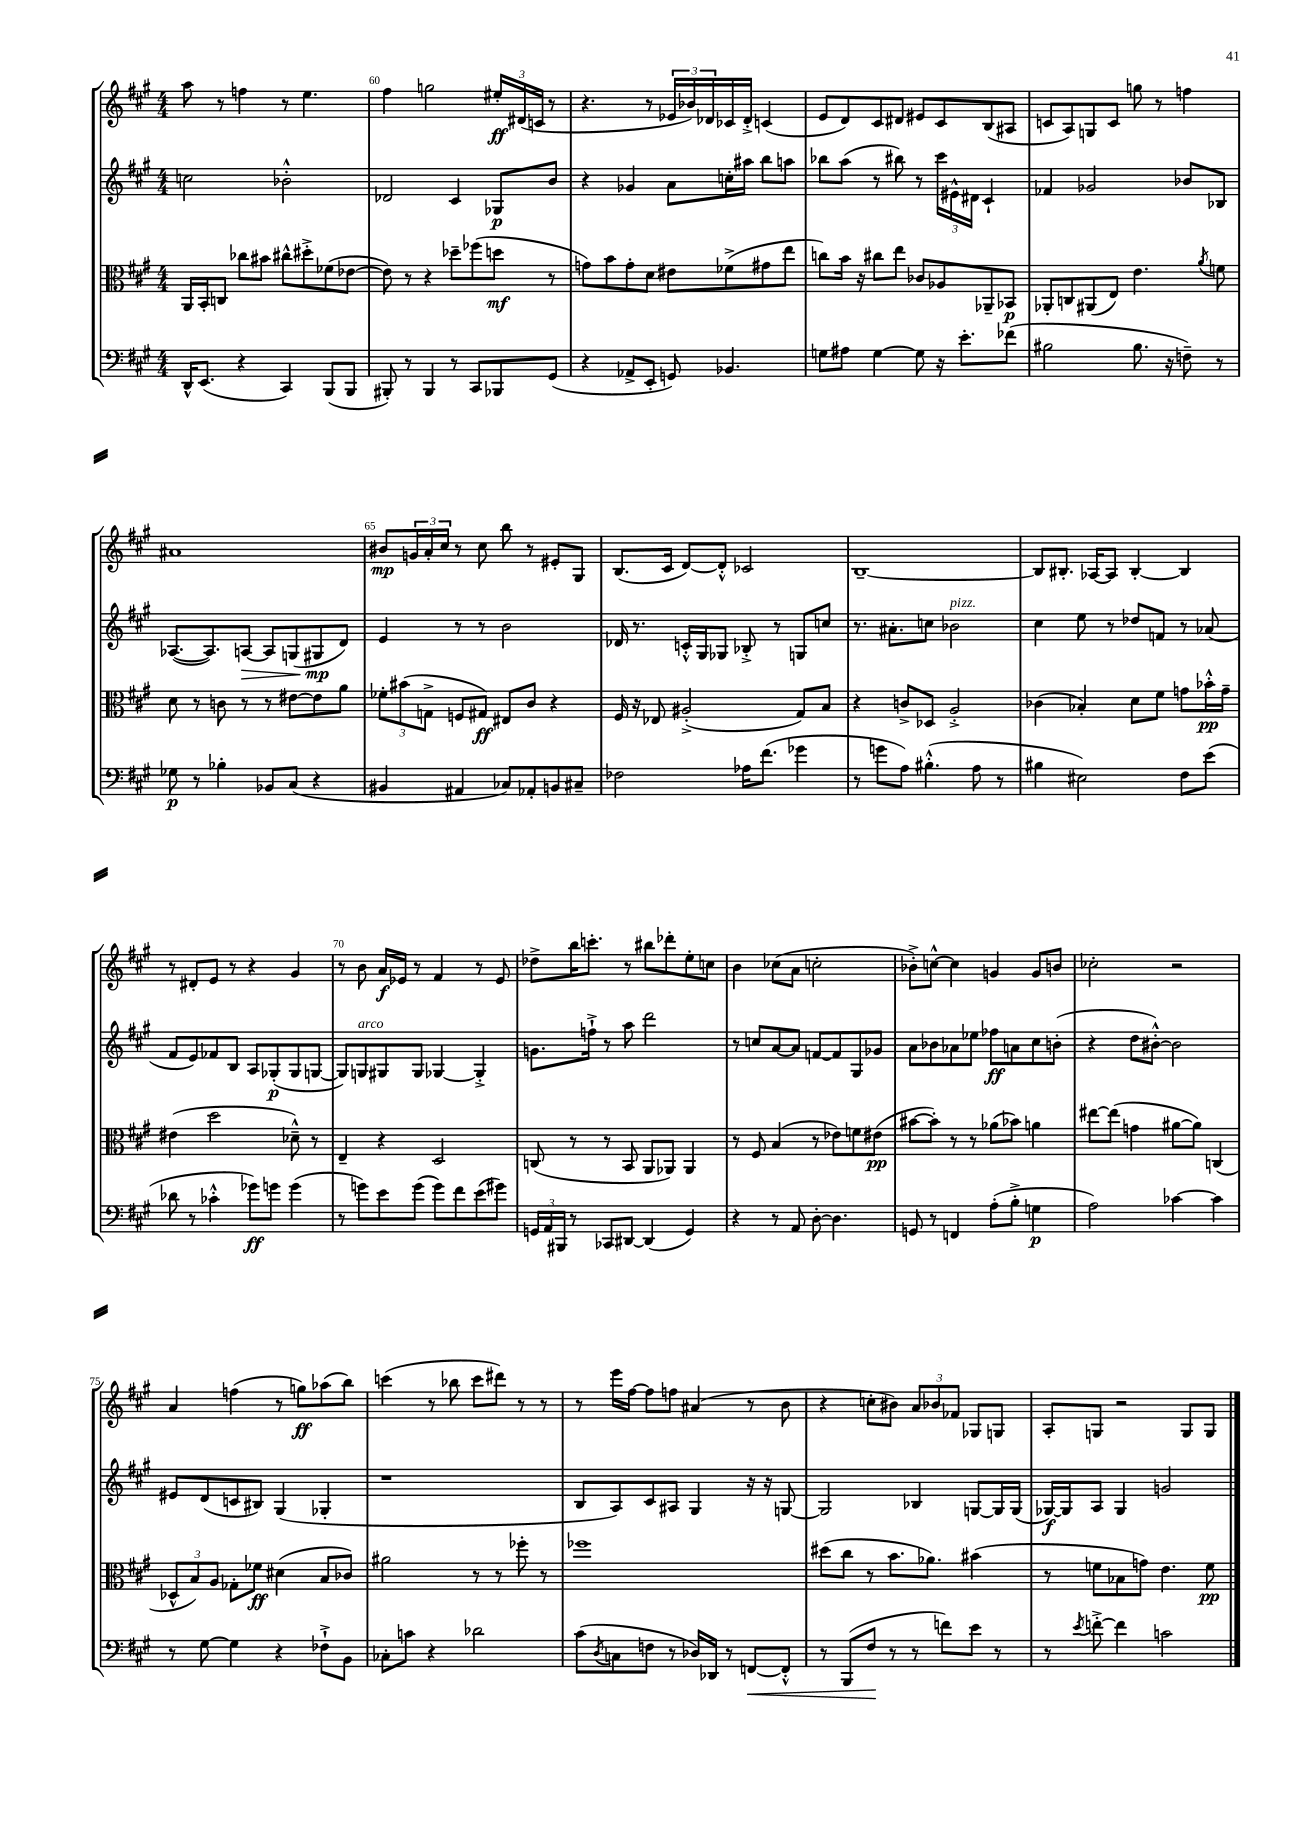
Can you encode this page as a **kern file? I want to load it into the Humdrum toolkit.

**kern	**kern	**kern	**kern
*staff4	*staff3	*staff2	*staff1
*clefF4	*clefC3	*clefG2	*clefG2
*k[f#c#g#]	*k[f#c#g#]	*k[f#c#g#]	*k[f#c#g#]
*M4/4	*M4/4	*M4/4	*M4/4
16DD^^	16AA	2cc	8aa
(8.EE	16BB'	.	.
.	8C	.	8r
4r	8cc-	.	4ff
.	8b#	.	.
4CC#)	8cc#^^	2b-'^^	8r
.	8dd#'^	.	4.ee
(8BBB	(8f-	.	.
8BBB	[8e-	.	.
=	=	=	=
8BBB#')	8e-])	2d-	4ff#
8r	8r	.	.
4BBB#	4r	.	2gg
8r	8dd-~	4c#	.
8CC#	(8ff-	.	.
8BBB-	8dd	8G-	24ee#'
.	.	.	(24d#
.	.	.	24c
(8GG#	8r	8b	8r
=	=	=	=
4r	8g)	4r	4.r
.	8b	.	.
8AA-^	8g'	4g-	.
8EE'	8d	.	8r
8GG)	8e#	8a	24e-
.	.	.	24b-)
.	.	.	24d-
4.BB-	(8f-^	16cc'	16c-
.	.	16aa#	16d-'^
.	8g#	8bb	(4c
.	8ee	8aa	.
=	=	=	=
8G	8cc)	8bb-	8e
8A#	16b	(8aa	8d)
.	16r	.	.
[4G	8cc#	8r	8c#
.	8ee	8bb#)	8d#
8G]	8c-	8r	8e#
16r	8A-	24ccc#	8c#
.	.	24e#^^	.
8.e'	.	.	.
.	.	24d#	.
.	8AA-~	4c#`	(8B
(8f-	8BB-	.	8A#
=	=	=	=
2B#	8AA-'	4f-	8c
.	8C	.	8A)
.	(8AA#	2g-	8G
.	8E)	.	8c
8.B#	4.e	.	8gg
.	.	.	8r
16r	.	.	.
8F~)	.	8b-	4ff
.	8qa	.	.
8r	8f	8B-	.
=	=	=	=
8G-	8d	([8.A-	1a#
8r	8r	.	.
.	.	8.A-])	.
4B-'	8c	.	.
.	8r	[8A	.
8BB-	8r	8A]	.
(8C#	[8e#	(8G	.
4r	8e#]	8G#	.
.	8a	8d)	.
=	=	=	=
4BB#	12f-'	4e	8b#
.	(12b#	.	.
.	.	.	24g
.	12G^	.	24a'
.	.	.	24cc#
4AA#	8F	8r	8r
.	8G#)	8r	8cc#
8C-)	8E#	2b	8bb
8AA-'	8c#	.	8r
8BB	4r	.	8e#'
8C#~	.	.	8G#
=	=	=	=
2F-	16F#	16d-	(8.B
.	16r	8.r	.
.	8E-	.	.
.	.	.	16c#
.	(2A#'^	16c'^^	[8d)
.	.	16G#	.
.	.	8G-	8d'^^]
16A-	.	8B-'^	2c-
(8.f#	.	.	.
.	.	8r	.
4g-	8G#)	8G	.
.	8B	8cc	.
=	=	=	=
8r	4r	8.r	[1B~
8g	.	.	.
.	.	8.a#'	.
8A)	8c^	.	.
(4.B#'^^	8D-	8cc	.
.	2A'^	2b-	.
8A	.	.	.
8r	.	.	.
=	=	=	=
4B#	(4c-	4cc#	8B]
.	.	.	8.B#'
2E#)	4B-')	8ee	.
.	.	.	[16A-
.	.	8r	8A-]
.	8d	8dd-	[4B#'
.	8f#	8f	.
8F#	8g	8r	4B#]
(8e	16b-'^^	(8a-	.
.	16g~	.	.
=	=	=	=
8d-	(4e#	8f#	8r
8r	.	8e)	8d#'
4c-'^^	2dd	8f-	8e
.	.	8B	8r
8g-)	.	8A	4r
8g	.	(8G-'	.
(4g	8d-~^^)	8G-	4g#
.	8r	[8G	.
=	=	=	=
8r	4E~	8G])	8r
8g)	.	8G	8b
8e	4r	8G#	16a
.	.	.	16e-
(8g	.	8G#	8r
8g)	2D	[4G-	4f#
8f#	.	.	.
(8e	.	4G-'^]	8r
8g#)	.	.	8e-
=	=	=	=
24GG	(8C	8.g	8dd-^
24AA	.	.	.
24BBB#	.	.	.
8r	8r	.	16bb
.	.	16ff`^	8.ccc'
8CC-	8r	8r	.
[8DD#	8BB	8aa	8r
(4DD#]	8AA	2ddd	8bb#
.	8AA-)	.	8ddd-'
4GG)	4AA-	.	8ee'
.	.	.	8cc
=	=	=	=
4r	8r	8r	4b
.	8F#	8cc	.
8r	(4B	[8a	(8cc-
8AA	.	8a]	8a
[8D'	8r	[8f	2cc'
4.D]	8e-)	8f]	.
.	8f	8G#	.
.	(8e#	8g-	.
=	=	=	=
8GG	[8b#	8a	8b-'^)
8r	8b#'])	8b-	[8cc^^
4FF	8r	8a-	4cc]
.	8r	8ee-	.
(8A'	(8a-	8ff-	4g
8B'^	8b-)	8a	.
4G	4a	8cc#	8g
.	.	(8b'	8b
=	=	=	=
2A)	[8ee#	4r	2cc-'
.	(8ee#]	.	.
.	4g	8dd	.
.	.	[8b#'^^)	.
[4c-	[8a#	2b#]	2r
.	8a#])	.	.
4c-]	(4C	.	.
=	=	=	=
8r	12D-^^	8e#	4a
.	12B)	.	.
[8G#	.	(8d	.
.	12A	.	.
4G#]	8G-'	8c	(4ff
.	8f-	8B#)	.
4r	(4d#	(4G#	8r
.	.	.	8gg)
8F-`^	8B	4G-'	(8aa-
8BB	8c-)	.	8bb)
=	=	=	=
8C-'	2a#	1r	(4ccc
8c	.	.	.
4r	.	.	8r
.	.	.	8bb-
2d-	8r	.	8ccc
.	8r	.	8ddd#)
.	8ff-'	.	8r
.	8r	.	8r
=	=	=	=
(8c#	1ff-	8B	8r
8qD	.	.	.
8C	.	8A)	16eee
.	.	.	[16ff#
8F	.	8c#	8ff#]
8r	.	8A#	8ff
16D-)	.	4G#	(4a#
16DD-	.	.	.
8r	.	.	.
[8FF	.	16r	8r
.	.	16r	.
8FF'^^]	.	[8G	8b
=	=	=	=
8r	(8dd#	2G]	4r
(8BBB	8cc#	.	.
8F#	8r	.	8cc'
8r	8.b	.	8b#)
8r	.	4B-	12a
.	8.a-)	.	.
.	.	.	12b-
8f)	.	.	.
.	.	.	12f-
8e	(4b#	[8G	8G-
8r	.	16G]	8G
.	.	(16G	.
=	=	=	=
8r	8r	[16G-)	8A'
.	.	16G-]	.
8qe	.	.	.
[8f'^	8f	8A	8G
4f]	8B-	4G-	2r
.	8g)	.	.
2c	4.e	2g	.
.	.	.	8G
.	8f	.	8G
==	==	==	==
*-	*-	*-	*-
